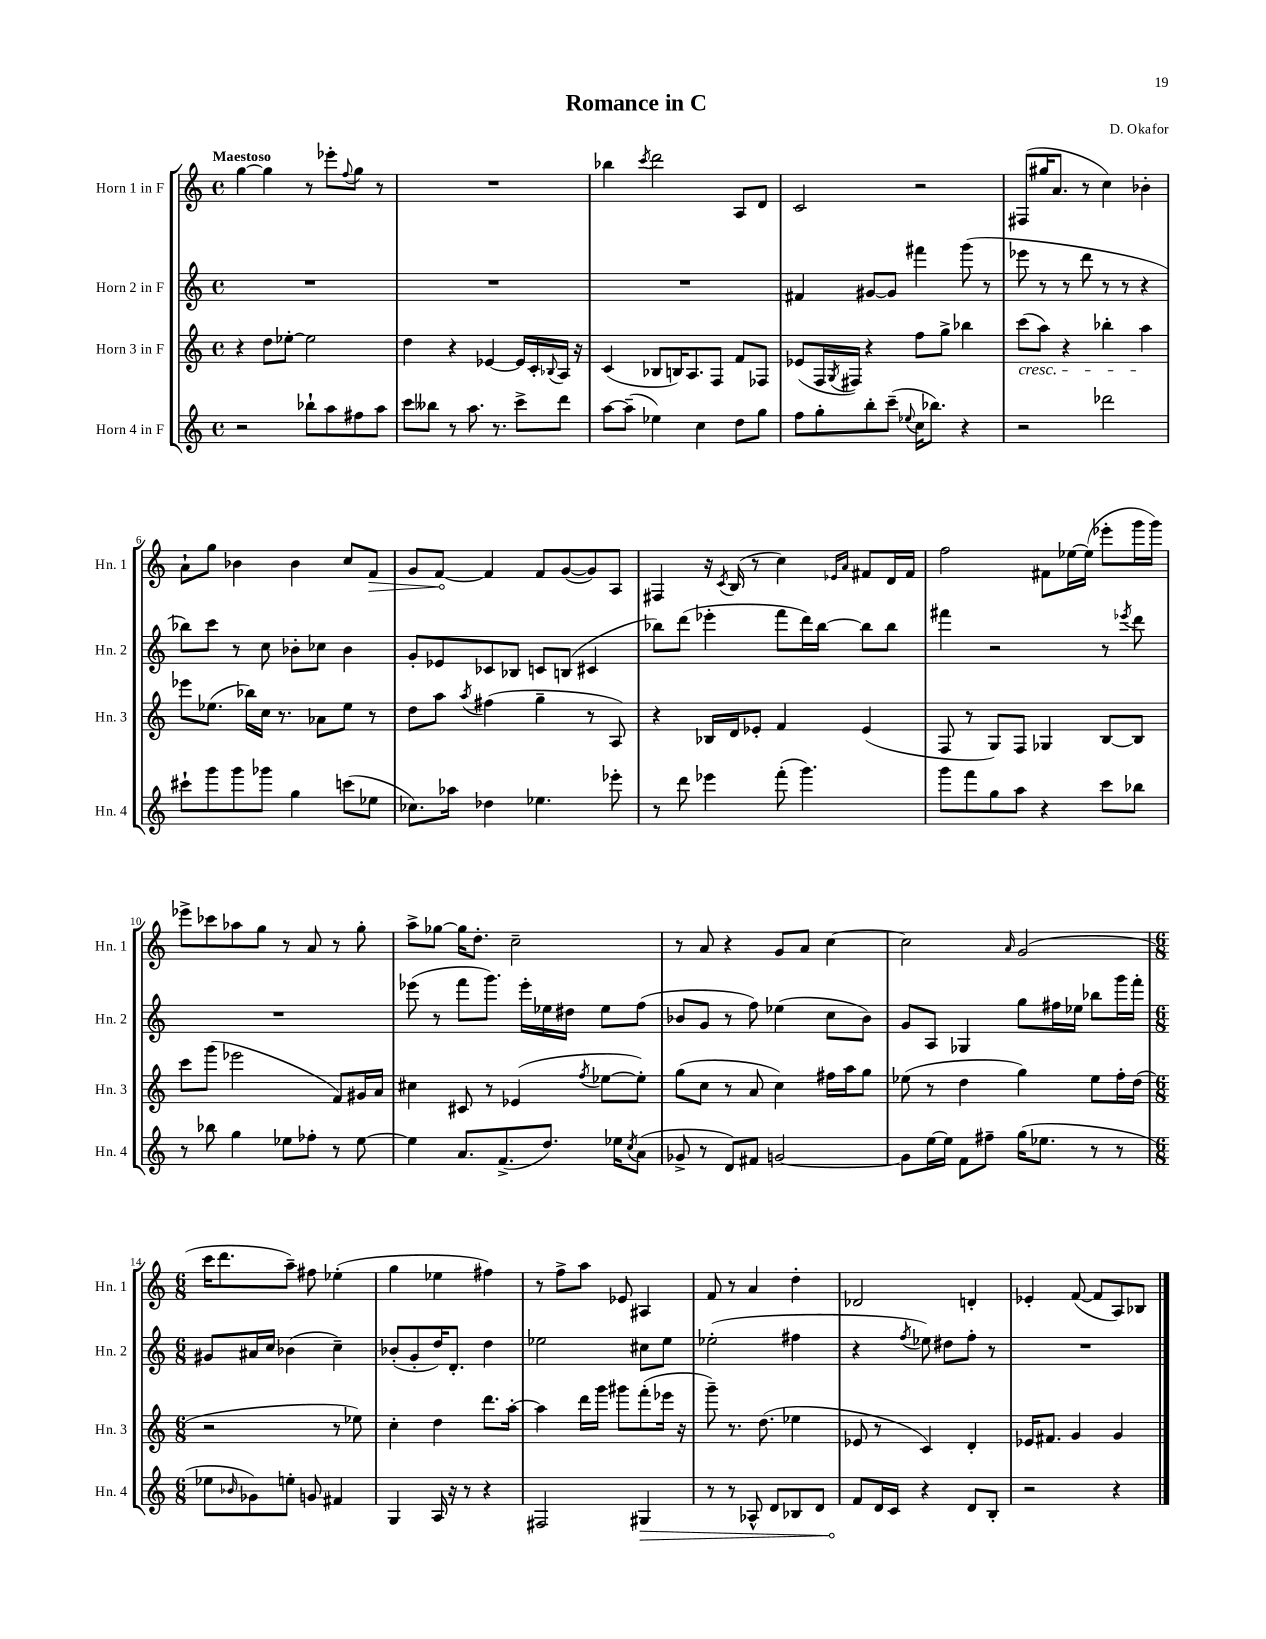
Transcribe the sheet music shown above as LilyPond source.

\header { title = "Romance in C" composer = "D. Okafor" }
<<
\new StaffGroup <<
\new Staff = "s0" \with { instrumentName = "Horn 1 in F" shortInstrumentName = "Hn. 1" } {
    \clef treble \key c \major \defaultTimeSignature \time 4/4 \tempo "Maestoso"
    g''4~ g''4 r8 ees'''8-. \appoggiatura { f''8 } g''8 r8 |
    R1 |
    bes''4 \acciaccatura { c'''8 } d'''2 a8 d'8 |
    c'2 r2 |
    fis8( gis''16 a'8. r8 c''4) bes'4-. |
    a'8-! g''8 bes'4 bes'4 c''8 \once \override Hairpin.circled-tip = ##t f'8\> |
    g'8 f'8~\! f'4 f'8 g'8~( g'8) a8 |
    fis4 r16 \acciaccatura { c'8 } b16( r8 c''4) \grace { ees'16 a'16 } fis'8 d'16 fis'16 |
    f''2 fis'8 ees''16~ ees''16( ees'''8-. g'''16 g'''16) |
    ees'''8-> ces'''8 aes''8 g''8 r8 a'8 r8 g''8-. |
    a''8-> ges''8~ ges''16 d''8.-. c''2-- |
    r8 a'8 r4 g'8 a'8 c''4~ |
    c''2 \grace { a'16 } g'2( |
    \numericTimeSignature \time 6/8 c'''16 d'''8. a''8--) fis''8 ees''4-.( |
    g''4 ees''4 fis''4) |
    r8 f''8-> a''8 ees'8 ais4 |
    f'8 r8 a'4 d''4-. |
    des'2 d'4-. |
    ees'4-. f'8~( f'8 a8) bes8 \bar "|." |
}
\new Staff = "s1" \with { instrumentName = "Horn 2 in F" shortInstrumentName = "Hn. 2" } {
    \clef treble \key c \major \defaultTimeSignature \time 4/4
    R1 |
    R1 |
    R1 |
    fis'4 gis'8~ gis'8 fis'''4 g'''8( r8 |
    ees'''8 r8 r8 d'''8 r8 r8 r4 |
    bes''8) c'''8 r8 c''8 bes'8-. ces''8 bes'4 |
    g'8-. ees'8 ces'8 bes8 c'8 b8( cis'4 |
    bes''8) d'''8( ees'''4-. f'''8 d'''16) bes''16~ bes''8 bes''8 |
    fis'''4 r2 r8 \acciaccatura { ees'''8 } d'''8 |
    R1 |
    ees'''8( r8 f'''8 g'''8.) ees'''16-. ees''16 dis''16 ees''8 f''8( |
    bes'8 g'8 r8 f''8) ees''4( c''8 bes'8) |
    g'8 a8 ges4 g''8 fis''16 ees''16 bes''8 g'''16 f'''16-. |
    \numericTimeSignature \time 6/8 gis'8 ais'16 c''16 bes'4( c''4--) |
    bes'8-.( g'8-. d''16) d'8.-. d''4 |
    ees''2 cis''8 ees''8 |
    ees''2-.( fis''4 |
    r4 \acciaccatura { f''8 } ees''8) dis''8 f''8-. r8 |
    R2. \bar "|." |
}
\new Staff = "s2" \with { instrumentName = "Horn 3 in F" shortInstrumentName = "Hn. 3" } {
    \clef treble \key c \major \defaultTimeSignature \time 4/4
    r4 d''8 ees''8~-. ees''2 |
    d''4 r4 ees'4~ ees'16 c'16-. \appoggiatura { bes8 } a16 r16 |
    c'4( bes8 b16) a8. f8 f'8 fes8 |
    ees'8( f16 \acciaccatura { g8 } fis16) r4 f''8 g''8-> bes''4 |
    c'''8\cresc( a''8) r4 bes''4-. a''4\! |
    ees'''8 ees''8.( bes''16) c''16 r8. aes'8 ees''8 r8 |
    d''8 a''8 \acciaccatura { a''8 } fis''4( g''4-- r8 a8) |
    r4 bes16 d'16 ees'8-. f'4 ees'4( |
    f8 r8 g8) f8 ges4 b8~ b8 |
    c'''8 g'''8( ees'''2 f'8) gis'16 a'16 |
    cis''4 cis'8 r8 ees'4( \acciaccatura { f''8 } ees''8~ ees''8-.) |
    g''8( c''8 r8 a'8 c''4) fis''16 a''16 g''8 |
    ees''8( r8 d''4 g''4) ees''8 f''16-. d''16( |
    \numericTimeSignature \time 6/8 r2 r8 ees''8) |
    c''4-. d''4 d'''8. a''16~-. |
    a''4 d'''16 g'''16 gis'''8 f'''8-.( ees'''16 r16 |
    g'''8--) r8. d''8.( ees''4 |
    ees'8 r8 c'4) d'4-. |
    ees'16 fis'8. g'4 g'4 \bar "|." |
}
\new Staff = "s3" \with { instrumentName = "Horn 4 in F" shortInstrumentName = "Hn. 4" } {
    \clef treble \key c \major \defaultTimeSignature \time 4/4
    r2 bes''8-! a''8 fis''8 a''8 |
    c'''8 beses''8 r8 a''8. r8. c'''8-> d'''8 |
    a''8~ a''8--( ees''4) c''4 d''8 g''8 |
    f''8 g''8-. b''8-. c'''8--( \appoggiatura { ees''8 } c''16 bes''8.) r4 |
    r2 des'''2 |
    cis'''8-! g'''8 g'''8 ges'''8 g''4 c'''8( ees''8 |
    ces''8.) aes''16 des''4 ees''4. ees'''8-. |
    r8 d'''8 ees'''4 f'''8-.( g'''4.) |
    g'''8 f'''8 g''8 a''8 r4 c'''8 bes''8 |
    r8 bes''8 g''4 ees''8 fes''8-. r8 ees''8~ |
    ees''4 a'8. f'8.->( d''8.) ees''16 \acciaccatura { c''8 } a'8( |
    ges'8-> r8 d'8) fis'8 g'2~ |
    g'8 e''16~ e''16 f'8 fis''8-- g''16( ees''8. r8 r8 |
    \numericTimeSignature \time 6/8 ees''8 \grace { bes'16 } ges'8) e''8-. g'8 fis'4 |
    g4 a16 r16 r8 r4 |
    fis2 \once \override Hairpin.circled-tip = ##t gis4\> |
    r8 r8 aes8-^ d'8 bes8 d'8 |
    f'8\! d'16 c'16 r4 d'8 b8-. |
    r2 r4 \bar "|." |
}
>>
>>
